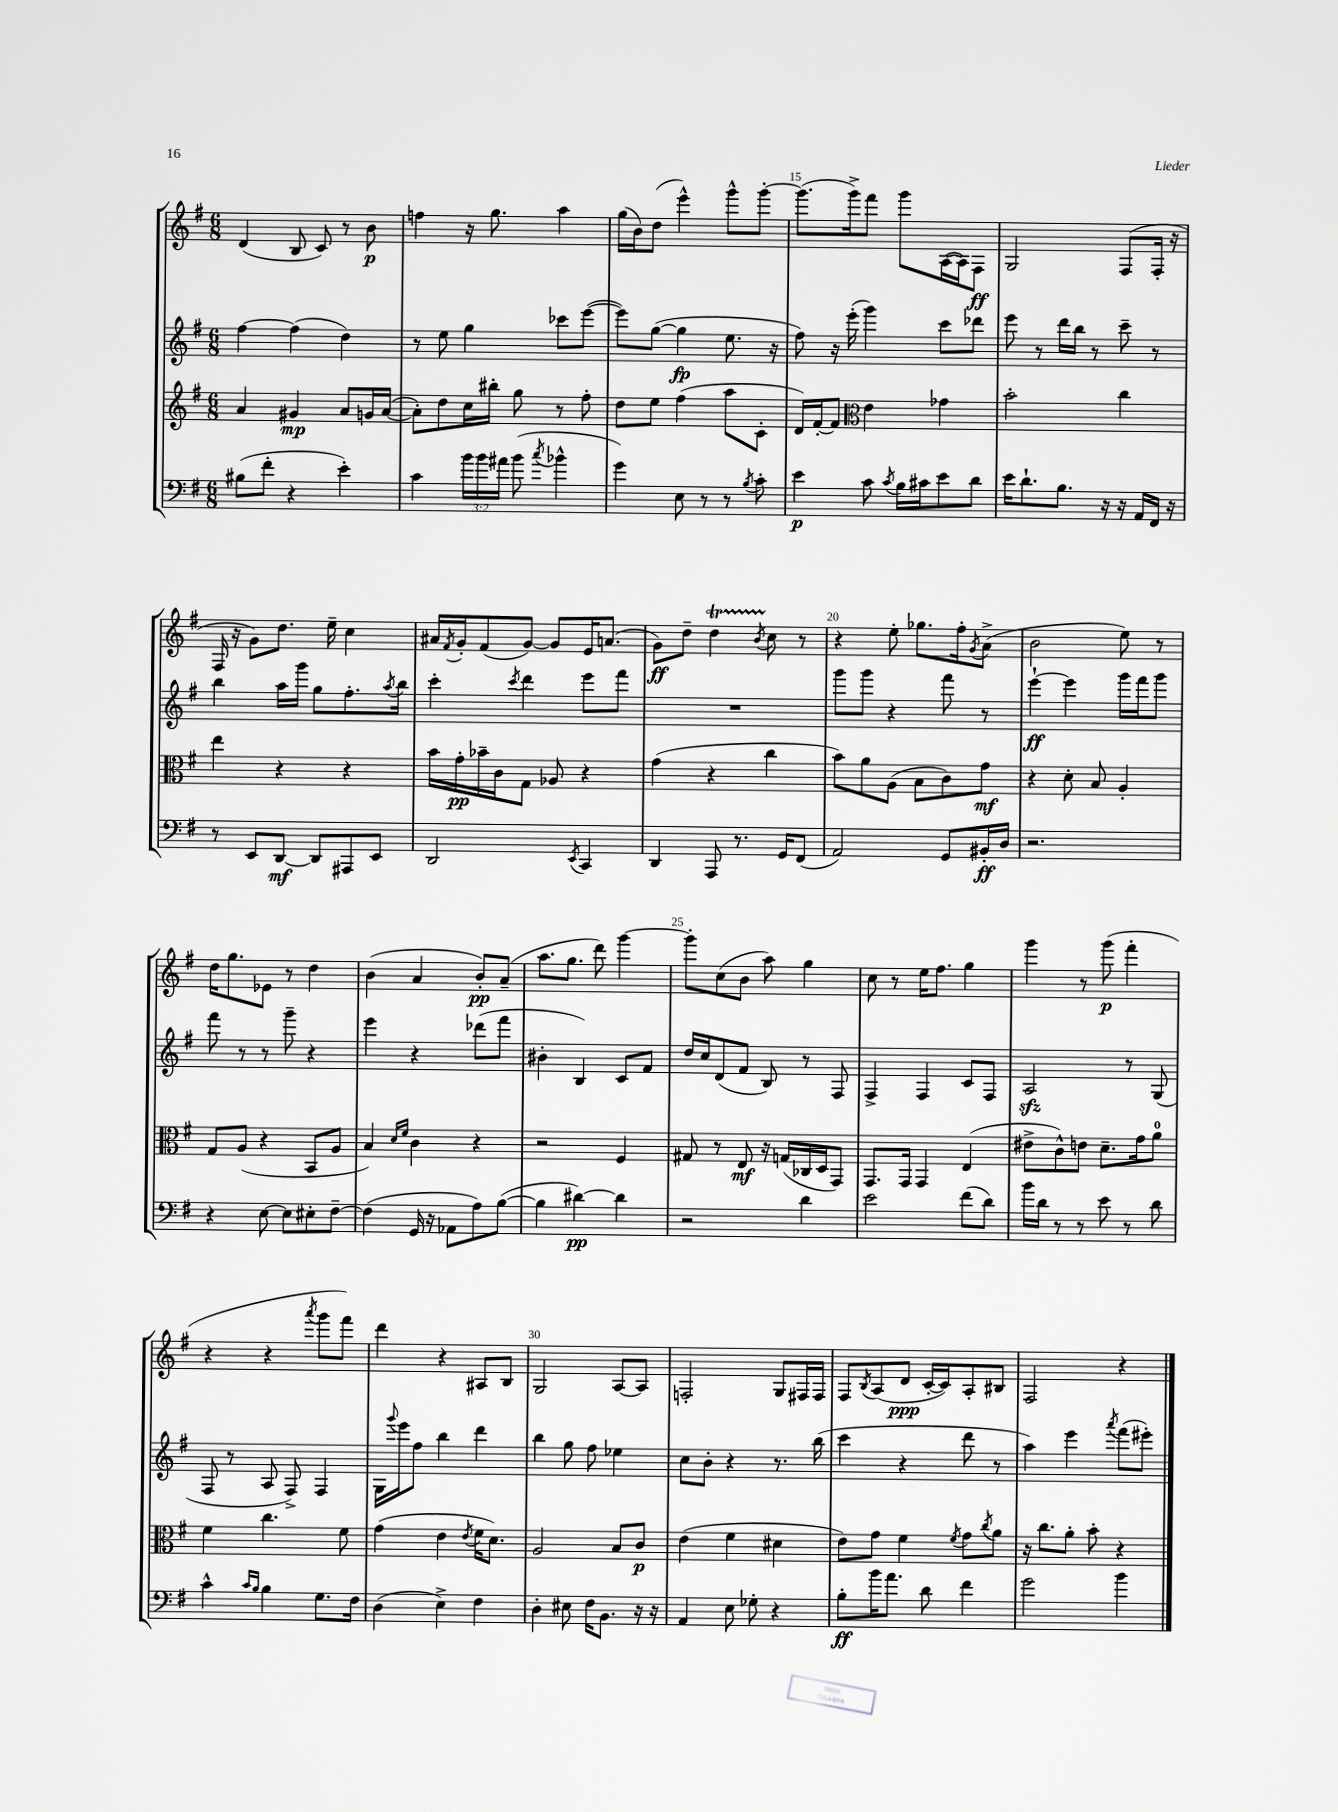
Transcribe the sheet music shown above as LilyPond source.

<<
\new StaffGroup <<
\new Staff = "s0" {
    \clef treble \key g \major \numericTimeSignature \time 6/8
    d'4( b8 c'8) r8 b'8\p |
    f''4 r16 g''8. a''4 |
    g''16( b'16) d''8( e'''4-^) g'''8-^ g'''8~-. |
    g'''8.( g'''16->) fis'''8 g'''8 a16~( a16) fis8\ff |
    g2 fis8( fis16-. r16 |
    fis16 r16 g'8) d''8. e''16-- c''4 |
    ais'16 \acciaccatura { fis'8 } g'16-. fis'8( g'8~) g'8 e'16 a'8.( |
    g'8\ff) d''8-- d''4\startTrillSpan \acciaccatura { b'8 } c''8\stopTrillSpan r8 |
    r4 e''8-. ges''8. fis''16-. \acciaccatura { g'8 } a'8->( |
    b'2 e''8) r8 |
    d''16 g''8. ees'8 r8 d''4 |
    b'4( a'4 b'8-.\pp) a'8--( |
    a''8. g''8. d'''8) g'''4~ |
    g'''8-. c''8( b'8 a''8) g''4 |
    c''8 r8 e''16 fis''8. g''4 |
    g'''4 r8 g'''8\p( fis'''4-. |
    r4 r4 \acciaccatura { a'''8 } g'''8 fis'''8) |
    d'''4 r4 ais8 b8 |
    g2 a8~ a8 |
    f2-. g8 fis16 fis16 |
    fis8 \acciaccatura { b8 } a8( d'8\ppp c'16~-. c'16) a8-. bis8 |
    fis2 r4 \bar "|." |
}
\new Staff = "s1" {
    \clef treble \key g \major \numericTimeSignature \time 6/8
    fis''4~ fis''4( d''4) |
    r8 e''8 g''4 ces'''8 e'''8~( |
    e'''8) g''8~( g''4\fp e''8. r16 |
    fis''8) r16 e'''16-.( g'''4) c'''8 des'''8 |
    e'''8 r8 d'''16 b''16 r8 c'''8-- r8 |
    b''4 a''16 g'''16 g''8 fis''8.-. \acciaccatura { a''8 } b''16 |
    c'''4-. \acciaccatura { c'''8 } d'''4 e'''8 fis'''8 |
    R2. |
    g'''8 g'''8 r4 fis'''8 r8 |
    e'''4~-!\ff e'''4 g'''16 fis'''16 g'''8 |
    fis'''8 r8 r8 g'''8-- r4 |
    e'''4 r4 des'''8( fis'''8 |
    bis'4-. b4) c'8 fis'8 |
    d''16 c''16 d'8( fis'8 b8) r8 fis8 |
    fis4-> fis4 c'8 fis8 |
    a2\sfz r8 g8( |
    fis8 r8 a8 fis8->) fis4 |
    g16 \appoggiatura { g'''8 } e'''16 fis''8 b''4 d'''4 |
    b''4 g''8 fis''8 ees''4 |
    c''8 b'8-. r4 r8. b''16( |
    c'''4 r4 d'''8 r8 |
    a''4) e'''4 \acciaccatura { a'''8 } fis'''8( eis'''8-.) \bar "|." |
}
\new Staff = "s2" {
    \clef treble \key g \major \numericTimeSignature \time 6/8
    a'4 gis'4\mp a'8 g'16 a'16~( |
    a'8-.) d''8 c''16 bis''16-. g''8 r8 fis''8-. |
    d''8 e''8 fis''4( a''8 c'8-. |
    d'16) fis'16~-. fis'8 \clef alto e'4 ges'4 |
    b'2-. c''4 |
    e''4 r4 r4 |
    b'16 g'16-.\pp bes'16-- c'16 g8 aes8 r4 |
    g'4( r4 c''4 |
    b'8) a'8 a8( b8 c'8) g'8\mf |
    r4 d'8-. b8 a4-. |
    g8 a8( r4 b,8 a8 |
    b4) \grace { d'16 fis'16 } c'4 r4 |
    r2 fis4 |
    gis8 r8 e8\mf r16 g16( ces16 d16 g,8) |
    g,8. g,16 g,4 e4( |
    eis'8-> c'8-^) e'8 d'8.-- g'16 a'8-0 |
    fis'4 c''4. fis'8 |
    g'4( e'4 \acciaccatura { e'8 } fis'16 d'8.) |
    a2 b8 c'8\p |
    e'4( fis'4 dis'4 |
    e'8) g'8 fis'4 \acciaccatura { fis'8 } g'8 \acciaccatura { c''8 } a'8 |
    r16 c''8. a'8-. b'8-. r4 \bar "|." |
}
\new Staff = "s3" {
    \clef bass \key g \major \numericTimeSignature \time 6/8 \override Staff.TupletNumber.text = #tuplet-number::calc-fraction-text
    bis8( fis'8-. r4 e'4-.) |
    c'4 \tuplet 3/2 { b'16 b'16 ais'16 } b'8( \acciaccatura { c''8 } bes'4-^ |
    g'4) e8 r8 r8 \acciaccatura { b8 } c'8-. |
    e'4\p c'8 \acciaccatura { c'8 } b16 cis'16 e'8 d'8 |
    e'16 d'8.-! b8. r16 r16 a,16 fis,16 r16 |
    r8 e,8 d,8~\mf d,8 ais,,8 e,8 |
    d,2 \acciaccatura { e,8 } c,4 |
    d,4 a,,8 r8. g,16 fis,8( |
    a,2) g,8 bis,16-.\ff d16 |
    r2. |
    r4 e8~ e8 eis8-. fis8~-- |
    fis4( g,16 r16 aes,8 a8) b8~( |
    b4 dis'4~\pp) dis'4 |
    r2 d'4 |
    e'2 fis'8( d'8) |
    b'16 d'16 r8 r8 e'8 r8 d'8 |
    c'4-^ \grace { c'16 b16 } b4 g8. fis16 |
    d4( e4->) fis4 |
    d4-. eis8 fis16 b,8. r16 r16 |
    a,4 e8 ges8-. r4 |
    b8-.\ff b'16 a'8. d'8 fis'4 |
    g'2 b'4 \bar "|." |
}
>>
>>
\layout { \context { \Score currentBarNumber = #12 \override BarNumber.break-visibility = ##(#f #t #t) barNumberVisibility = #(every-nth-bar-number-visible 5) } }
